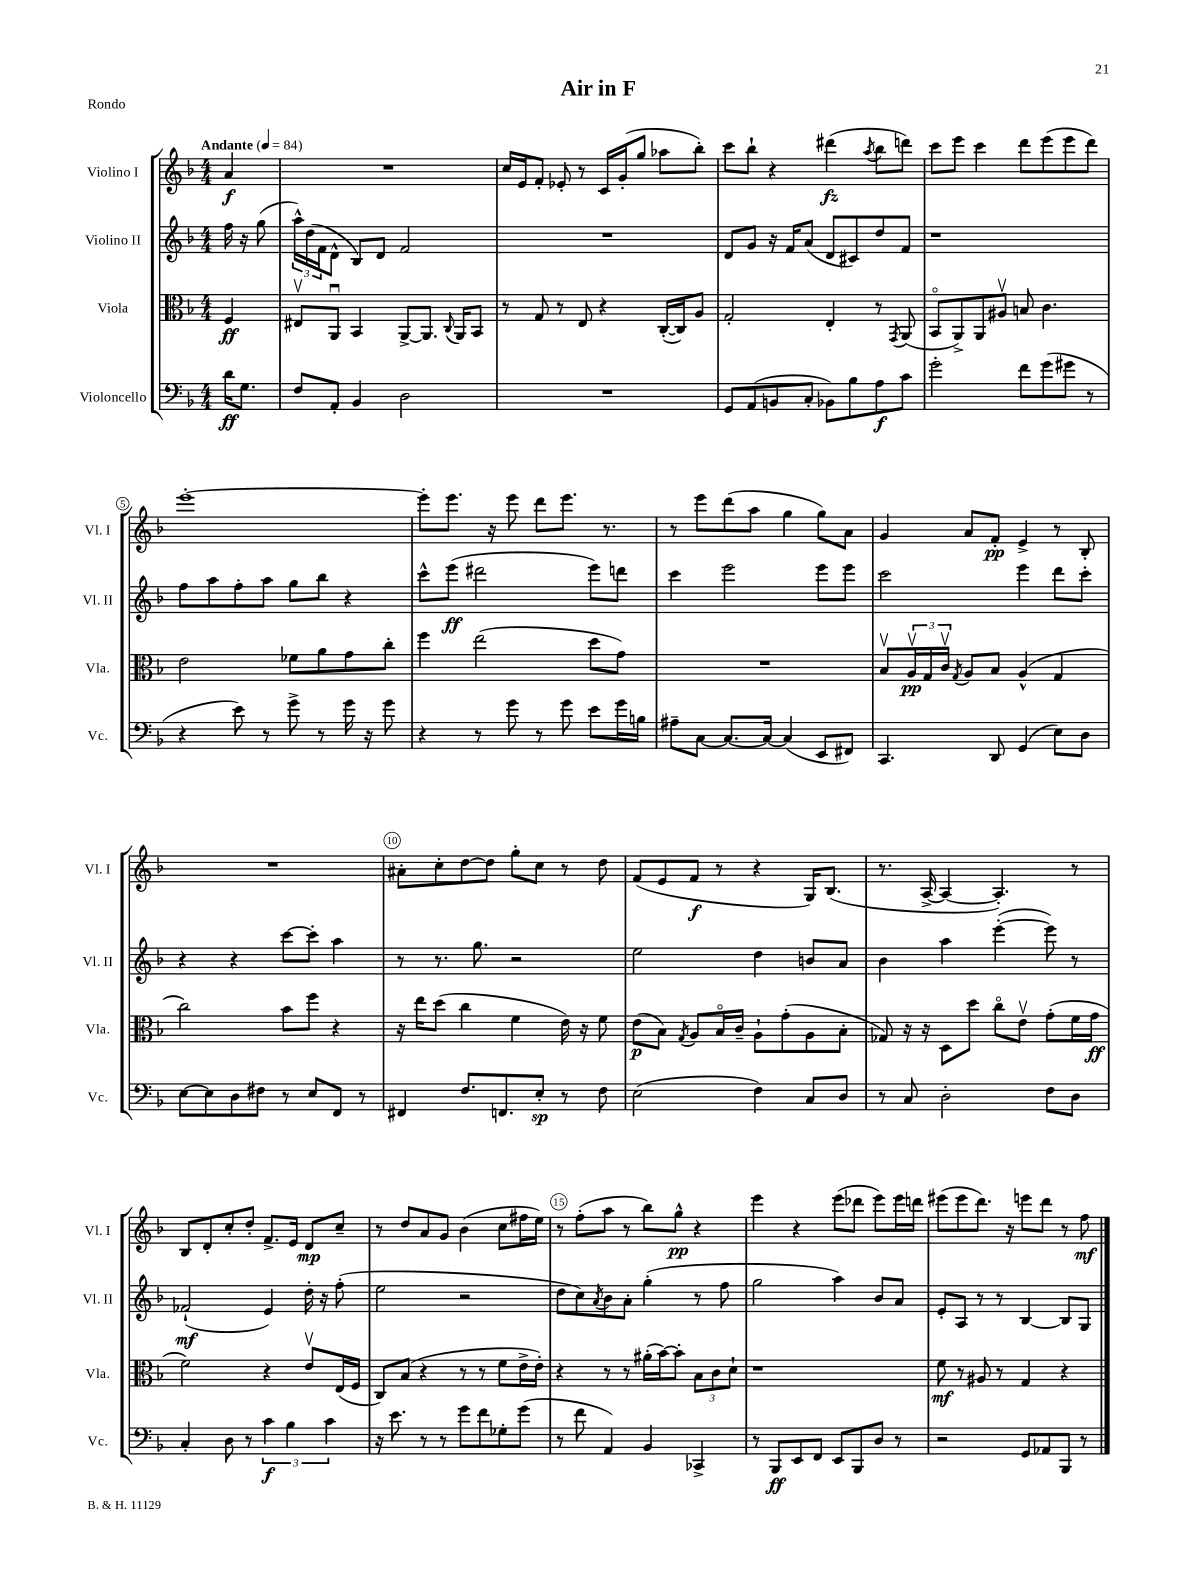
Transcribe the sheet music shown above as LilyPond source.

\header { title = "Air in F" piece = "Rondo" }
<<
\new StaffGroup <<
\new Staff = "s0" \with { instrumentName = "Violino I" shortInstrumentName = "Vl. I" } {
    \clef treble \key f \major \numericTimeSignature \time 4/4 \partial 4 \tempo "Andante" 4 = 84
    a'4\f |
    R1 |
    c''16 e'16 f'8-. ees'8-. r8 c'16 g'16-.( g''8 aes''8 bes''8-.) |
    c'''8 bes''8-! r4 dis'''4\fz( \acciaccatura { a''8 } bes''8 d'''8) |
    c'''8 e'''8 c'''4 d'''8 e'''8( e'''8 d'''8) |
    e'''1~-. |
    e'''8-. e'''8. r16 e'''8 d'''8 e'''8. r8. |
    r8 e'''8 d'''8( a''8 g''4 g''8) a'8 |
    g'4 a'8 f'8-.\pp e'4-> r8 bes8-. |
    R1 |
    ais'8-. c''8-. d''8~ d''8 g''8-. c''8 r8 d''8 |
    f'8( e'8 f'8\f r8 r4 g16) bes8.( |
    r8. a16~-> a4~ a4.-.) r8 |
    bes8 d'8-. c''8-. d''8-. f'8.-> e'16 d'8\mp c''8-- |
    r8 d''8 a'8 g'8 bes'4( c''8 fis''16 e''16) |
    r8 f''8-.( a''8 r8 bes''8) g''8-^\pp r4 |
    e'''4 r4 e'''8( des'''8 e'''8) e'''16 d'''16 |
    eis'''8( eis'''8 d'''8.) r16 e'''8 d'''8 r8 f''8\mf \bar "|." |
}
\new Staff = "s1" \with { instrumentName = "Violino II" shortInstrumentName = "Vl. II" } {
    \clef treble \key f \major \numericTimeSignature \time 4/4 \partial 4
    f''16 r16 g''8( |
    \tuplet 3/2 { a''16-^) d''16( f'16 } d'8-^ bes8) d'8 f'2 |
    R1 |
    d'8 g'8 r16 f'16 a'8( d'8 cis'8) d''8 f'8 |
    r1 |
    f''8 a''8 f''8-. a''8 g''8 bes''8 r4 |
    c'''8-^ e'''8\ff( dis'''2 e'''8) d'''8 |
    c'''4 e'''2 e'''8 e'''8 |
    c'''2 e'''4 d'''8 c'''8-. |
    r4 r4 c'''8~ c'''8-. a''4 |
    r8 r8. g''8. r2 |
    e''2 d''4 b'8 a'8 |
    bes'4 a''4 e'''4~-.( e'''8) r8 |
    fes'2-!\mf( e'4) d''16-. r16 f''8-.( |
    e''2 r2 |
    d''8 c''8) \acciaccatura { a'8 } bes'8 a'8-. g''4-.( r8 f''8 |
    g''2 a''4) bes'8 a'8 |
    e'8-. a8 r8 r8 bes4~ bes8 g8 \bar "|." |
}
\new Staff = "s2" \with { instrumentName = "Viola" shortInstrumentName = "Vla." } {
    \clef alto \key f \major \numericTimeSignature \time 4/4 \partial 4
    f4\ff |
    eis8\upbow a,8\downbow bes,4 a,8~-> a,8. \appoggiatura { c8 } a,16 bes,8 |
    r8 g8 r8 e8 r4 c16~-.( c16) a8 |
    g2-. e4-. r8 \acciaccatura { g,8 } a,8( |
    bes,8\flageolet a,8->) a,8 ais8\upbow b8 c'4. |
    e'2 fes'8 a'8 g'8 c''8-. |
    f''4 e''2( d''8 g'8) |
    R1 |
    bes8\upbow \tuplet 3/2 { a16\upbow\pp g16 c'16\upbow } \acciaccatura { g8 } a8 bes8 a4-^( g4 |
    c''2) bes'8 f''8 r4 |
    r16 e''16 d''8( c''4 f'4 e'16) r16 f'8 |
    e'8\p( bes8) \acciaccatura { g8 } a8 bes16\flageolet c'16-- a8-! g'8-.( a8 bes8-. |
    ges8) r16 r16 d8 d''8 c''8\flageolet e'8\upbow g'8-.( f'16 g'16\ff |
    f'2) r4 e'8\upbow e16( f16 |
    c8) bes8( r4 r8 r8 f'8 e'16-> e'16-.) |
    r4 r8 r8 ais'16-.( bes'16~) bes'8-. \tuplet 3/2 { bes8 c'8 d'8-! } |
    r1 |
    f'8\mf r8 ais8 r8 g4 r4 \bar "|." |
}
\new Staff = "s3" \with { instrumentName = "Violoncello" shortInstrumentName = "Vc." } {
    \clef bass \key f \major \numericTimeSignature \time 4/4 \partial 4
    d'16\ff g8. |
    f8 a,8-. bes,4 d2 |
    R1 |
    g,8 a,8( b,8 c8-. bes,8) bes8 a8\f c'8 |
    g'2-. f'8 g'8( gis'8 r8 |
    r4 e'8) r8 g'8-> r8 g'16 r16 g'8 |
    r4 r8 g'8 r8 g'8 e'8 g'16 b16 |
    ais8-- c8~ c8.~ c16~ c4( e,8 fis,8) |
    c,4. d,8 g,4( e8) d8 |
    e8~ e8 d8 fis8 r8 e8 f,8 r8 |
    fis,4 f8. f,8. e8-.\sp r8 f8 |
    e2( f4) c8 d8 |
    r8 c8 d2-. f8 d8 |
    c4-. d8 r8 \tuplet 3/2 { c'4\f bes4 c'4 } |
    r16 e'8. r8 r8 g'8 f'8 ges8-. g'8( |
    r8 f'8 a,4) bes,4 ces,4-> |
    r8 bes,,8\ff e,8 f,8 e,8 bes,,8 d8 r8 |
    r2 g,8 aes,8 bes,,8 r8 \bar "|." |
}
>>
>>
\layout { \context { \Score \override BarNumber.break-visibility = ##(#f #t #t) barNumberVisibility = #(every-nth-bar-number-visible 5) \override BarNumber.stencil = #(make-stencil-circler 0.1 0.3 ly:text-interface::print) } }
